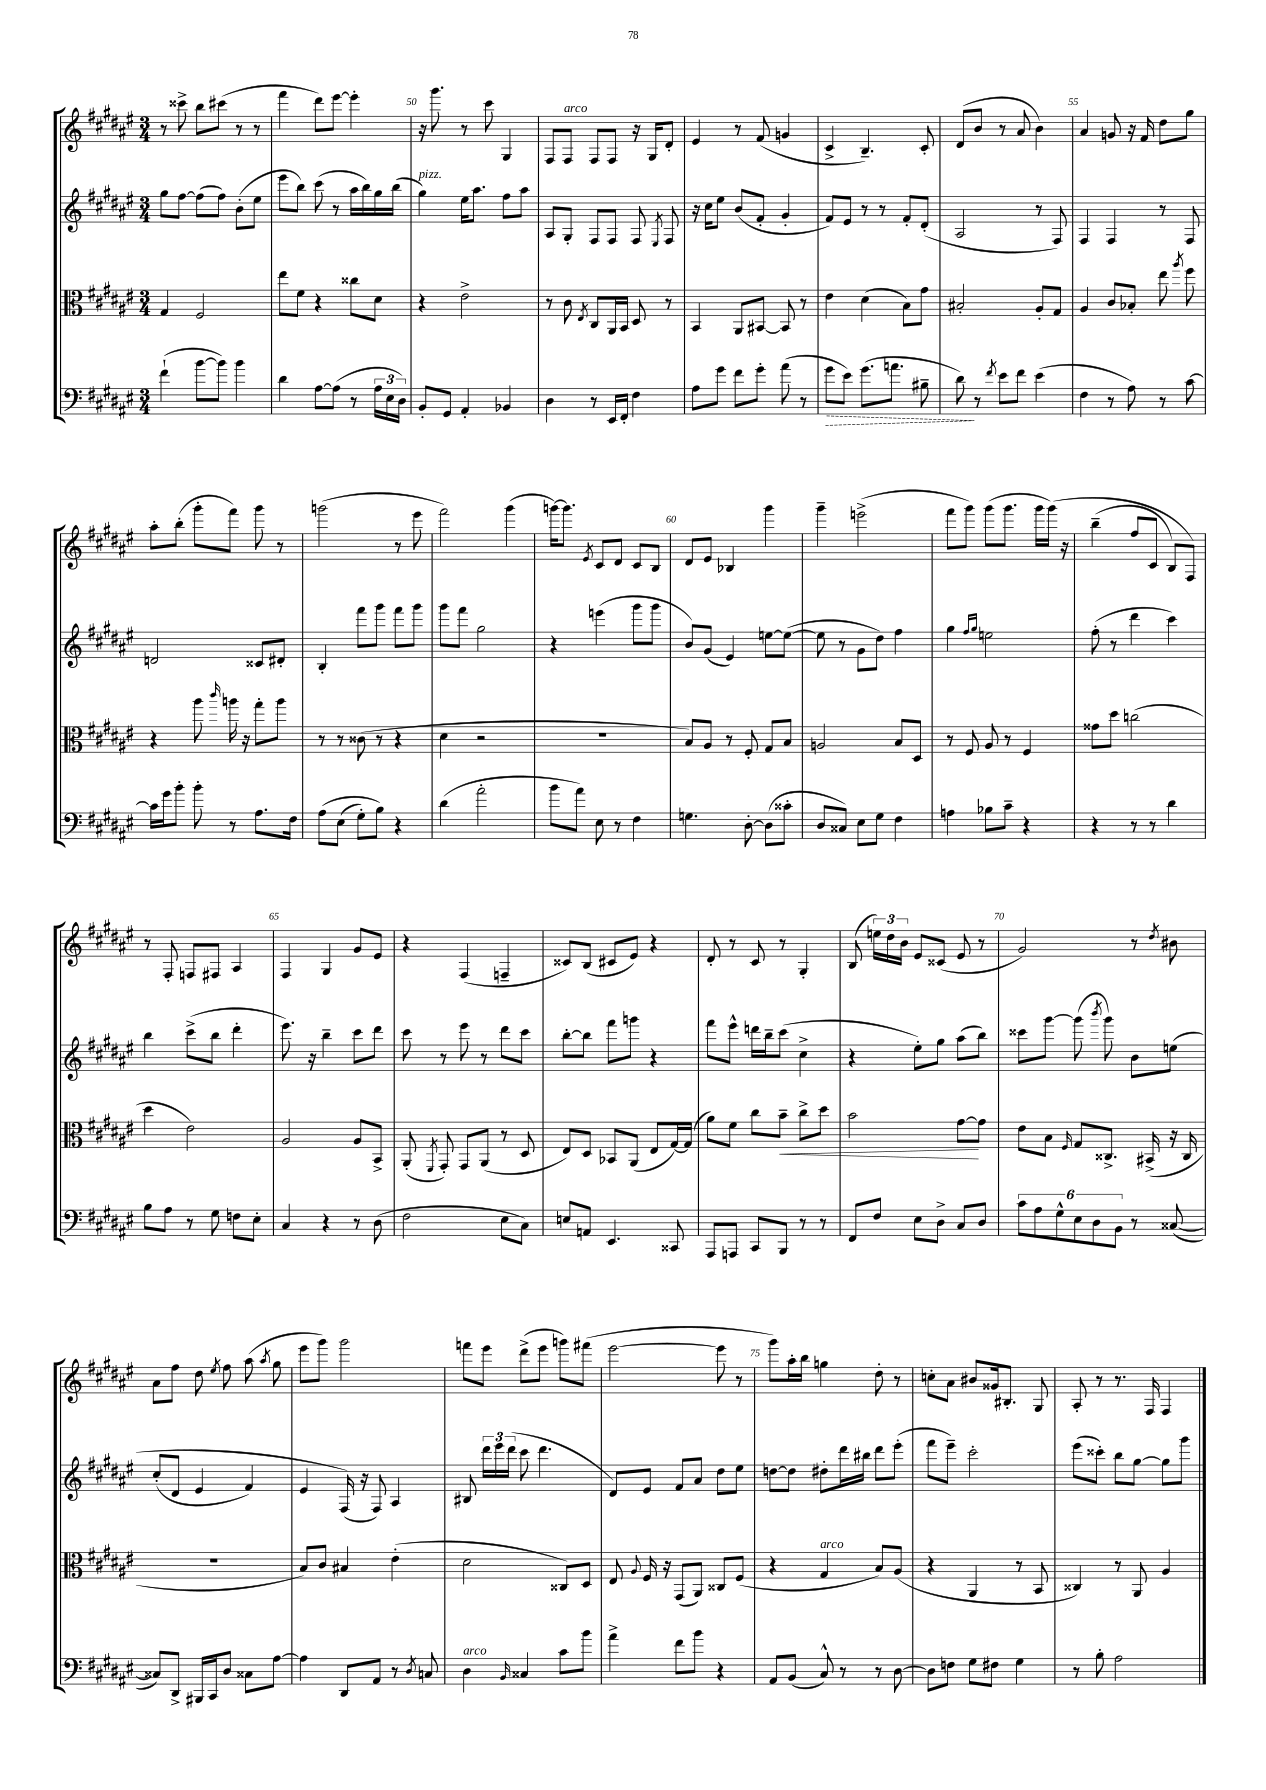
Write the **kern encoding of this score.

**kern	**dynam	**kern	**dynam	**kern	**kern
*part4	*part4	*part3	*part3	*part2	*part1
*staff4	*staff4	*staff3	*staff3	*staff2	*staff1
*clefF4	*	*clefC3	*	*clefG2	*clefG2
*k[f#c#g#d#a#e#]	*	*k[f#c#g#d#a#e#]	*	*k[f#c#g#d#a#e#]	*k[f#c#g#d#a#e#]
*M3/4	*	*M3/4	*	*M3/4	*M3/4
=48	=48	=48	=48	=48	=48
(4f#`\	.	4G#/	.	8gg#\L	8r
.	.	.	.	[8ff#\J	8ccc##X^\
[8b\L	.	2F#/	.	(8ff#\L]	8bb\L
8b\J])	.	.	.	8ff#\J)	(8ccc#X\J
4b\	.	.	.	(8b'\L	8r
.	.	.	.	8ee#\J	8r
=49	=49	=49	=49	=49	=49
4d#\	.	8ee#\L	.	8eee#\L	4fff#\
.	.	8f#\J	.	8bb\J)	.
[8A#\L	.	4r	.	(8ccc#\	8ddd#\L)
(8A#\J]	.	.	.	8r	[8eee#\J
8r	.	8cc##X\L	.	16aa#\LL	4eee#'\]
.	.	.	.	16bb\)	.
24A#\LL	.	8d#\J	.	16gg#\	.
24E#\	.	.	.	.	.
.	.	.	.	(16bb\JJ	.
24D#\JJ)	.	.	.	.	.
=50	=50	=50	=50	=50	=50
!	!	!	!	!LO:TX:a:i:t=pizz.	!
8BB'/L	.	4r	.	4gg#\)	16r
.	.	.	.	.	8.ggg#\
8GG#/J	.	.	.	.	.
4AA#'/	.	2e#^\	.	16ee#\KL	8r
.	.	.	.	8.aa#\J	.
.	.	.	.	.	8ccc#\
4BB-X/	.	.	.	8ff#\L	4G#/
.	.	.	.	8aa#\J	.
=51	=51	=51	=51	=51	=51
4D#\	.	8r	.	8A#/L	8F#/L
!	!	!	!	!	!LO:TX:a:i:t=arco
.	.	8c#\	.	8G#'/J	8F#/J
.	.	8qE#/	.	.	.
8r	.	8C#/L	.	8F#/L	8F#/L
16EE#/LL	.	16AA#/L	.	8F#/J	8F#/J
16FF#'/JJ	.	16BB/JJ	.	.	.
4F#\	.	8D#/	.	8F#/	16r
.	.	.	.	.	16G#/KL
.	.	.	.	8qE#/	.
.	.	8r	.	8F#/	8d#'/J
=52	=52	=52	=52	=52	=52
8A#\L	.	4BB/	.	16r	4e#/
.	.	.	.	16cc#\KL	.
8g#\J	.	.	.	8ee#\J	.
8f#\L	.	8AA#/L	.	(8b/L	8r
8g#'\J	.	[8BB#X/J	.	8f#'/J	(8f#/
(8a#\	.	8BB#/]	.	4g#'/	4gn/
8r	.	8r	.	.	.
=53	=53	=53	=53	=53	=53
!	!LO:HP:b	!	!	!	!
8g#\L	>	4e#\	.	8f#/L)	4c#^/
8e#\J)	.	.	.	8e#/J	.
(8.g#\L	.	(4d#\	.	8r	4.B~/)
.	.	.	.	8r	.
8.an\J	.	.	.	.	.
.	.	8B\L)	.	8f#'/L	.
8B#X~\	.	8g#\J	.	(8d#'/J	8c#'/
=54	=54	=54	=54	=54	=54
8d#\)	.	2B#X'/	.	2A#/	(8d#/L
8r	]	.	.	.	8b/J
8qf#/	.	.	.	.	.
8e#\L	.	.	.	.	8r
8f#\J	.	.	.	.	8a#/
(4e#\	.	8A#'/L	.	8r	4b\)
.	.	8G#/J	.	8F#/)	.
=55	=55	=55	=55	=55	=55
4F#\	.	4A#/	.	4F#/	4a#/
8r	.	8c#/L	.	4F#/	8gn/
8A#\)	.	8B-X'/J	.	.	16r
.	.	.	.	.	16f#/
8r	.	8ee#\	.	8r	8dd#\L
.	.	8qaa#/	.	.	.
[8c#\	.	8ff#\	.	8F#/	8gg#\J
!!LO:LB:g=z
=56	=56	=56	=56	=56	=56
16c#\LL]	.	4r	.	2dn/	8aa#'\L
16g#\J	.	.	.	.	.
8b'\J	.	.	.	.	(8bb'\J
8b'\	.	8aa#\	.	.	8ggg#'\L
.	.	16qqccc#/	.	.	.
8r	.	16aan\	.	.	8fff#\J)
.	.	16r	.	.	.
8.A#\L	.	8gg#'\L	.	8c##X/L	8ggg#\
.	.	8aa\J	.	8d#X'/J	8r
16F#\Jk	.	.	.	.	.
=57	=57	=57	=57	=57	=57
(8A#\L	.	8r	.	4B'/	(2gggn\
(8E#\J	.	8r	.	.	.
8G#'\L)	.	(8c##X\	.	8fff#\L	.
8B\J)	.	8r	.	8ggg#\J	.
4r	.	4r	.	8fff#\L	8r
.	.	.	.	8ggg#\J	8eee#\
=58	=58	=58	=58	=58	=58
(4d#\	.	4d#\	.	8ggg#\L	2fff#\)
.	.	.	.	8fff#\J	.
2a#'\	.	2r	.	2gg#\	.
.	.	.	.	.	(4ggg#\
=59	=59	=59	=59	=59	=59
8b\L	.	2.r	.	4r	[16gggn\KL)
.	.	.	.	.	8.ggg\J]
8a#\J)	.	.	.	.	.
.	.	.	.	.	8qe#/
8E#\	.	.	.	(4eeen\	8c#/L
8r	.	.	.	.	8d#/J
4F#\	.	.	.	8ggg#\L	8c#/L
.	.	.	.	8ggg#\J	8B/J
=60	=60	=60	=60	=60	=60
4.Gn\	.	8B/L)	.	8b/L)	8d#/L
.	.	8A#/J	.	(8g#/J	8e#/J
.	.	8r	.	4e#/)	4B-X/
[8D#'\	.	8F#'/	.	.	.
(8D#\L]	.	8G#/L	.	[8een\L	4ggg#\
8c##X'\J	.	8B/J	.	(8ee\J_	.
=61	=61	=61	=61	=61	=61
8D#/L	.	2An/	.	8ee\]	4ggg#~\
8C##X/J)	.	.	.	8r	.
8E#\L	.	.	.	8g#\L	(2eeen^\
8G#\J	.	.	.	8dd#\J)	.
4F#\	.	8B/L	.	4ff#\	.
.	.	8D#/J	.	.	.
=62	=62	=62	=62	=62	=62
4An\	.	8r	.	4gg#\	8fff#\L
.	.	8F#/	.	.	8ggg#\J)
.	.	.	.	16qqff#/LL	.
.	.	.	.	16qqgg#/JJ	.
8B-X\L	.	8A#/	.	2een\	(8ggg#\L
8c#~\J	.	8r	.	.	8.ggg#\J
4r	.	4F#/	.	.	.
.	.	.	.	.	16ggg#\LL
.	.	.	.	.	(16ggg#\JJ)
.	.	.	.	.	16r
=63	=63	=63	=63	=63	=63
4r	.	8g##X\L	.	(8ff#'\	(4bb~\
.	.	8dd#\J	.	8r	.
8r	.	(2ccn\	.	4ddd#\	8ff#/L
8r	.	.	.	.	8c#/J
4d#\	.	.	.	4ccc#\)	8B/L)
.	.	.	.	.	8F#/J)
!!LO:LB:g=z
=64	=64	=64	=64	=64	=64
8B\L	.	4dd#\	.	4bb\	8r
8A#\J	.	.	.	.	8F#'/
8r	.	2e#\)	.	(8ccc#^\L	8Fn/L
8G#\	.	.	.	8bb\J	8F#X/J
8Fn\L	.	.	.	4ddd#'\	4A#/
8E#'\J	.	.	.	.	.
=65	=65	=65	=65	=65	=65
4C#/	.	2A#/	.	8.eee#\)	4F#/
.	.	.	.	16r	.
4r	.	.	.	4bb~\	4G#/
8r	.	8A#/L	.	8ccc#\L	8g#/L
(8D#\	.	8BB^/J	.	8ddd#\J	8e#/J
=66	=66	=66	=66	=66	=66
2F#\	.	(8AA#'/	.	8ccc#\	4r
.	.	8qFF#/	.	.	.
.	.	8GG#'/)	.	8r	.
.	.	8GG#/L	.	8eee#\	(4F#/
.	.	(8AA#/J	.	8r	.
8E#\L	.	8r	.	8ddd#\L	4Fn~/
8C#\J)	.	8D#/	.	8ccc#\J	.
=67	=67	=67	=67	=67	=67
8En/L	.	8E#/L)	.	[8bb'\L	8c##X/L)
8AAn/J	.	8D#/J	.	8bb\J]	(8B/J
4.EE#/	.	8BB-X/L	.	8fff#\L	8c#X/L
.	.	(8AA#/J	.	8gggn\J	8e#/J)
.	.	8E#/L	.	4r	4r
8CC##X/	.	[16G#/L)	.	.	.
.	.	(16G#/JJ]	.	.	.
=68	=68	=68	=68	=68	=68
8AAA#/L	.	8a#\L)	.	8fff#\L	8d#'/
8AAAn/J	.	8f#\J	.	8eee#^^\J	8r
8CC#/L	.	8cc#\L	.	16dddn\LL	8c#/
.	.	.	.	16bb~\J	.
!	!	!	!LO:HP:b	!	!
8BBB/J	.	8b~\J	<	(8ccc#\J	8r
8r	.	8cc#^\L	.	4cc#^\	4G#'/
8r	.	8dd#\J	.	.	.
=69	=69	=69	=69	=69	=69
8FF#/L	.	2b\	.	4r	(8B/
8F#/J	.	.	.	.	24een\LL)
.	.	.	.	.	24dd#\
.	.	.	.	.	24b\JJ
8E#\L	.	.	.	8ee#'\L)	8e#/L
8D#^\J	.	.	.	8gg#\J	(8c##X/J
8C#/L	.	[8g#\L	.	(8aa#\L	8e#/
8D#/J	.	8g#\J]	[	8bb\J)	8r
=70	=70	=70	=70	=70	=70
12c#\L	.	8e#\L	.	8ccc##X\L	2g#/)
12A#\	.	.	.	.	.
.	.	8B\J	.	[8ggg#\J	.
12G#^^\	.	.	.	.	.
.	.	16qqF#/	.	.	.
12E#\	.	8G#/L	.	(8ggg#\]	.
12D#\	.	.	.	.	.
.	.	.	.	8qbbb/	.
.	.	8.C##X^/J	.	8ggg#\)	.
12BB\J	.	.	.	.	.
8r	.	.	.	8b\L	8r
.	.	(16BB#X^/	.	.	.
.	.	.	.	.	8qdd#/
([8C##X/	.	16r	.	(8een\J	8b#X\
.	.	16C##/	.	.	.
!!LO:LB:g=z
=71	=71	=71	=71	=71	=71
8C##X/L])	.	2.r	.	(8cc#'/L	8a#\L
8DD#^/J	.	.	.	8d#/J	8ff#\J
16BBB#X/LL	.	.	.	4e#/	8dd#\
16CC#/J	.	.	.	.	.
.	.	.	.	.	8qee#/
8D#/J	.	.	.	.	8ff#\
8C##X\L	.	.	.	4f#/)	(8aa#\
.	.	.	.	.	8qaa#/
[8A#\J	.	.	.	.	8gg#\
=72	=72	=72	=72	=72	=72
4A#\]	.	8B/L)	.	4e#/	8eee#\L
.	.	8c#/J	.	.	8ggg#\J)
8DD#/L	.	4B#X/	.	(16F#/)	2ggg#\
.	.	.	.	16r	.
8AA#/J	.	.	.	8F#/)	.
8r	.	(4e#'\	.	4A#/	.
8qD#/	.	.	.	.	.
8Cn/	.	.	.	.	.
=73	=73	=73	=73	=73	=73
!LO:TX:a:i:t=arco	!	!	!	!	!
4D#\	.	2d#\	.	8B#X/	8fffn\L
.	.	.	.	24ddd#\LL	8eee#\J
.	.	.	.	24eee#\	.
.	.	.	.	(24ddd#\JJ	.
16qqBB/	.	.	.	.	.
4C##X/	.	.	.	8ccc#\	(8ddd#^\L
.	.	.	.	4.ddd#\	8eee#\J
8c#\L	.	8C##X/L)	.	.	8gggn\L)
8b\J	.	8D#/J	.	.	(8fff#X\J
=74	=74	=74	=74	=74	=74
4a#^\	.	8E#/	.	8d#/L)	[2eee#\
.	.	8qqA#/	.	.	.
.	.	16F#/	.	8e#/J	.
.	.	16r	.	.	.
8f#\L	.	(8GG#/L	.	8f#/L	.
8b\J	.	8AA#/J)	.	8a#/J	.
4r	.	8C##X/L	.	8dd#\L	8eee#\]
.	.	(8F#/J	.	8ee#\J	8r
=75	=75	=75	=75	=75	=75
8AA#/L	.	4r	.	[8ddn\L	8ggg#\L)
(8BB/J	.	.	.	8dd\J]	16aa#'\L
.	.	.	.	.	16bb\JJ
!	!	!LO:TX:a:i:t=arco	!	!	!
8C#^^/)	.	4G#/	.	8dd#X'\L	4ggn\
8r	.	.	.	16ddd#\L	.
.	.	.	.	16bb#X\JJ	.
8r	.	8B/L)	.	8ddd#\L	8dd#'\
[8D#\	.	(8A#/J	.	(8eee#'\J	8r
=76	=76	=76	=76	=76	=76
8D#\L]	.	4r	.	8fff#\L	8ccn'\L
8Fn\J	.	.	.	8eee#~\J)	8a#\J
8G#\L	.	4AA#/	.	2ccc#'\	8b#X/L
8F#X\J	.	.	.	.	16g##X/k
.	.	.	.	.	8.B#X'/J
4G#\	.	8r	.	.	.
.	.	8BB/	.	.	8G#/
=77	=77	=77	=77	=77	=77
8r	.	4C##X/)	.	(8eee#\L	8A#'/
8B'\	.	.	.	8ccc##X'\J)	8r
2A#\	.	8r	.	8bb\L	8.r
.	.	8AA#/	.	[8gg#\J	.
.	.	.	.	.	16F#/
.	.	4A#/	.	8gg#\L]	4F#/
.	.	.	.	8ggg#\J	.
==	==	==	==	==	==
*-	*-	*-	*-	*-	*-
